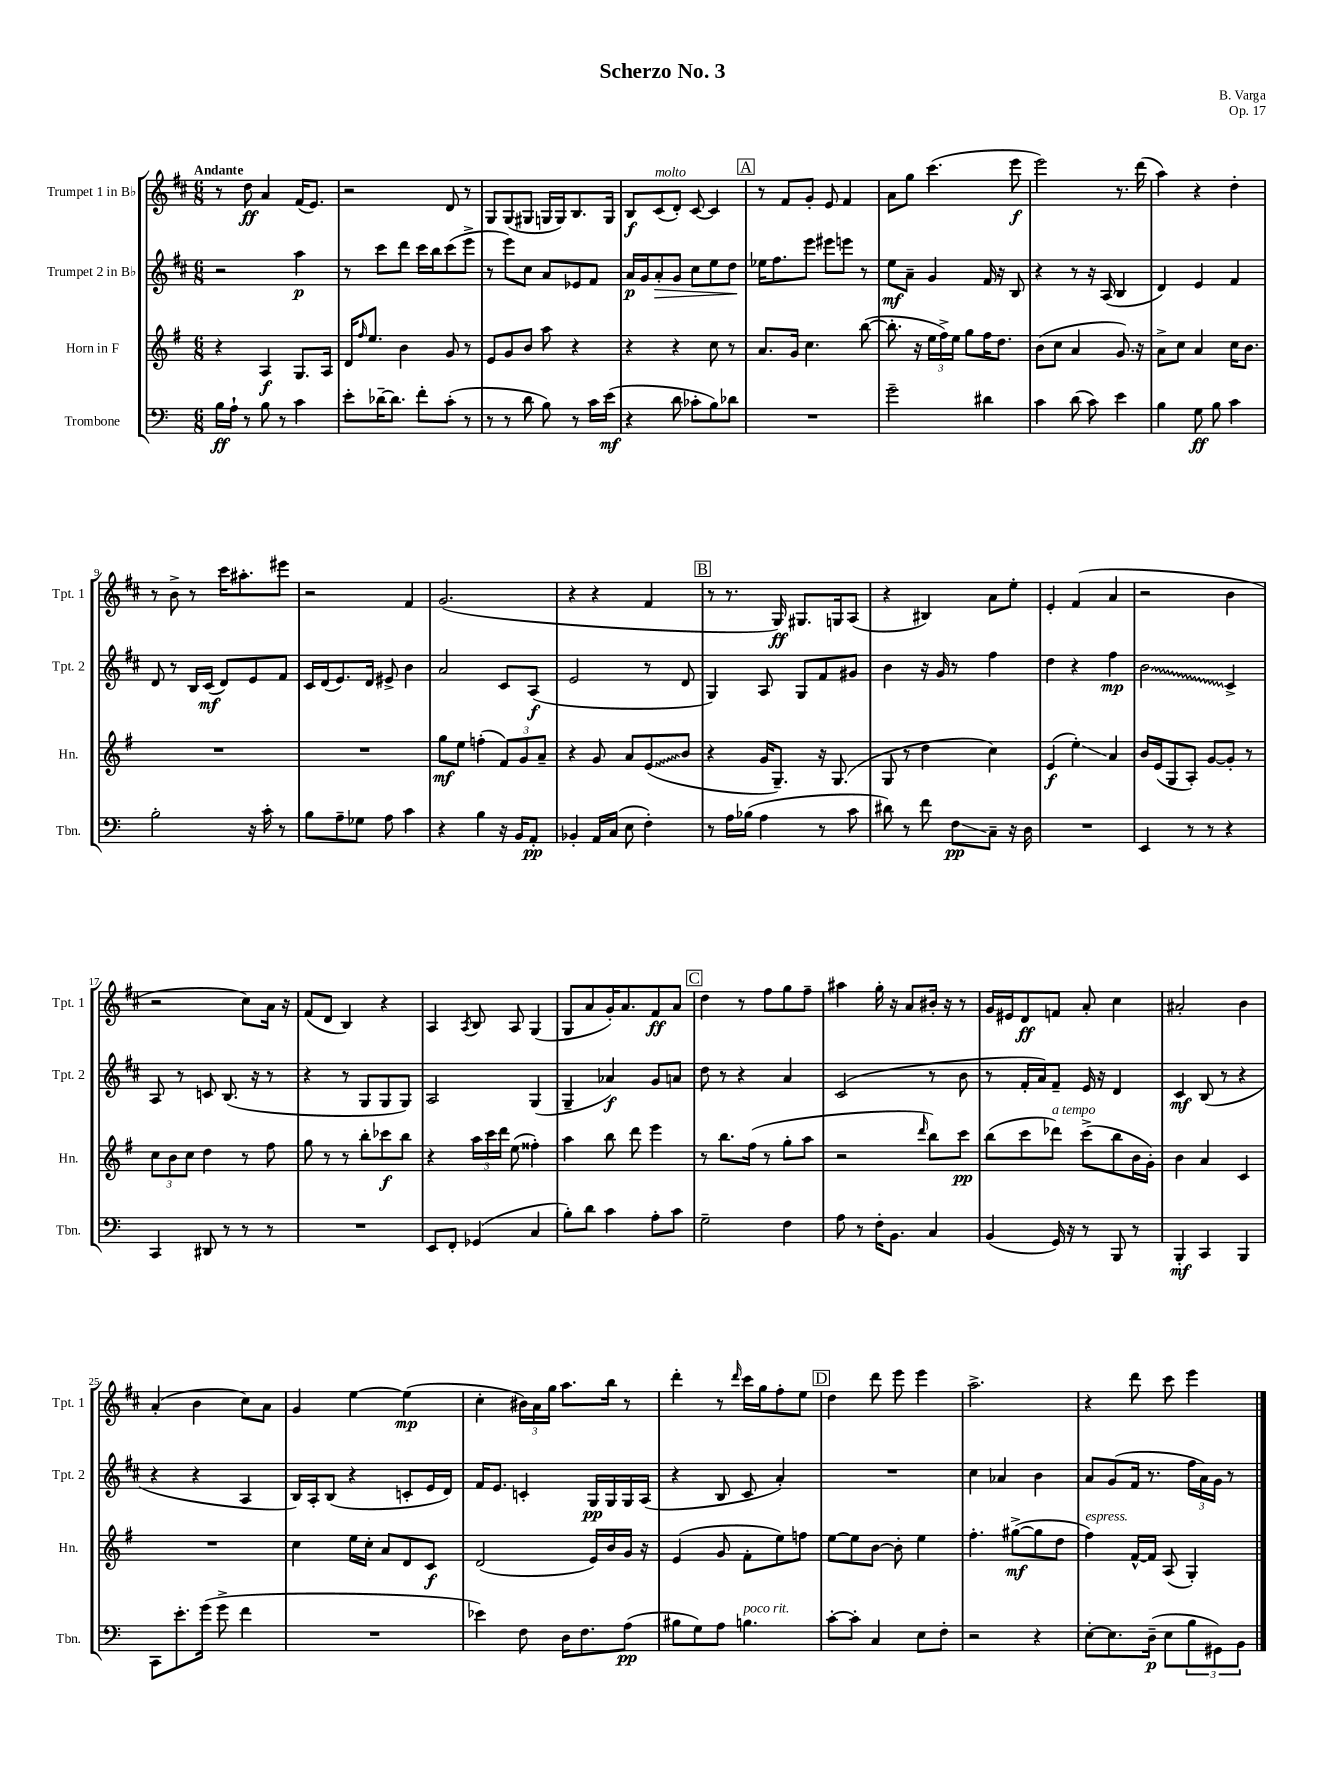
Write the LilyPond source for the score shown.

\header { title = "Scherzo No. 3" composer = "B. Varga" opus = "Op. 17" }
<<
\new StaffGroup <<
\new Staff = "s0" \with { instrumentName = "Trumpet 1 in Bb" shortInstrumentName = "Tpt. 1" } {
    \clef treble \key d \major \numericTimeSignature \time 6/8 \tempo "Andante"
    r8 d''8\ff a'4 fis'16( e'8.) |
    r2 d'8 r8 |
    g8 g8( gis8 g16 g16) b8. g16 |
    b8\f cis'8^\markup { \italic "molto" }( d'8-.) cis'8~ cis'4 |
    \mark \markup { \box "A" } r8 fis'8 g'8-. e'8 fis'4 |
    a'8 g''8 cis'''4.( e'''8\f |
    e'''2) r8. d'''16( |
    a''4) r4 d''4-. |
    r8 b'8-> r8 cis'''16 ais''8.-. eis'''8 |
    r2 fis'4 |
    g'2.( |
    r4 r4 fis'4 |
    \mark \markup { \box "B" } r8 r8. g16\ff) gis8. g16 a8( |
    r4 bis4) a'8 e''8-. |
    e'4-. fis'4( a'4 |
    r2 b'4 |
    r2 cis''8) a'16 r16 |
    fis'8( d'8 b4) r4 |
    a4 \acciaccatura { a8 } b8 a8 g4( |
    g8 a'8 g'16-.) a'8. fis'8\ff a'8 |
    \mark \markup { \box "C" } d''4 r8 fis''8 g''8 fis''8-- |
    ais''4 g''16-. r16 a'8 bis'16-. r16 r8 |
    g'16 eis'16 d'8\ff f'8 a'8-. cis''4 |
    ais'2-. b'4 |
    a'4-.( b'4 cis''8) a'8 |
    g'4 e''4~ e''4\mp( |
    cis''4-. \tuplet 3/2 { bis'16) a'16 g''16 } a''8. b''16 r8 |
    d'''4-. r8 \grace { d'''16 } cis'''16 g''16 fis''8-. e''8 |
    \mark \markup { \box "D" } d''4 d'''8 e'''8 e'''4 |
    a''2.-> |
    r4 d'''8 cis'''8 e'''4 \bar "|." |
}
\new Staff = "s1" \with { instrumentName = "Trumpet 2 in Bb" shortInstrumentName = "Tpt. 2" } {
    \clef treble \key d \major \numericTimeSignature \time 6/8
    r2 a''4\p |
    r8 cis'''8 d'''8 cis'''16 b''16 cis'''8( e'''8-> |
    r8 e'''8) cis''8 a'8 ees'8 fis'8 |
    a'16\p g'16 a'8-.\> g'8 cis''8 e''8 d''8\! |
    \mark \markup { \box "A" } ees''16 fis''8. e'''8 eis'''8 e'''8 r8 |
    e''8\mf a'8-- g'4 fis'16 r16 b8 |
    r4 r8 r16 a16( b4 |
    d'4) e'4 fis'4 |
    d'8 r8 b16 cis'16\mf( d'8) e'8 fis'8 |
    cis'16 d'16( e'8.) d'16 eis'8-> b'4 |
    a'2 cis'8 a8\f( |
    e'2 r8 d'8 |
    \mark \markup { \box "B" } g4) a8 g8 fis'8 gis'8 |
    b'4 r16 g'16 r8 fis''4 |
    d''4 r4 fis''4\mp |
    \once \override Glissando.style = #'zigzag b'2\glissando cis'4-> |
    a8 r8 c'8 b8.( r16 r8 |
    r4 r8 g8 g8 g8) |
    a2 g4( |
    g4-- aes'4\f) g'8 a'8 |
    \mark \markup { \box "C" } d''8 r8 r4 a'4 |
    cis'2( r8 b'8 |
    r8 fis'16-. a'16) fis'8-- e'16 r16 d'4 |
    cis'4\mf b8( r8 r4 |
    r4 r4 a4 |
    b16) a16-. b8( r4 c'8-. e'16 d'16) |
    fis'16 e'8. c'4-. g16\pp g16 g16 a16( |
    r4 b8 cis'8 a'4-.) |
    \mark \markup { \box "D" } R2. |
    cis''4 aes'4 b'4 |
    a'8 g'8( fis'16 r8. \tuplet 3/2 { fis''16 a'16) g'16 } r8 \bar "|." |
}
\new Staff = "s2" \with { instrumentName = "Horn in F" shortInstrumentName = "Hn." } {
    \clef treble \key g \major \numericTimeSignature \time 6/8
    r4 a4\f g8. a16 |
    d'16 \grace { fis''16 } e''8. b'4 g'8 r8 |
    e'8 g'8 b'8 a''8 r4 |
    r4 r4 c''8 r8 |
    \mark \markup { \box "A" } a'8. g'16 c''4. b''8~( |
    b''8.-. r16 \tuplet 3/2 { e''16 fis''16->) e''16 } g''8 fis''16 d''8. |
    b'8( c''8 a'4 g'8.) r16 |
    a'8-> c''8 a'4 c''16 b'8. |
    R2. |
    R2. |
    g''8\mf e''8 f''4-.( \tuplet 3/2 { fis'8) g'8 a'8-- } |
    r4 g'8 a'8 \once \override Glissando.style = #'zigzag e'8\glissando( b'8 |
    \mark \markup { \box "B" } r4 g'16 g8.--) r16 g8.( |
    g8 r8 d''4 c''4) |
    e'4\f( e''4-.\glissando) a'4 |
    b'16 e'16( g8 a8-.) g'8~ g'8-. r8 |
    \tuplet 3/2 { c''8 b'8 c''8 } d''4 r8 fis''8 |
    g''8 r8 r8 b''8-. ces'''8\f b''8 |
    r4 \tuplet 3/2 { a''16 c'''16 d'''16 } e''8( fisis''4-.) |
    a''4 b''8 d'''8 e'''4 |
    \mark \markup { \box "C" } r8 b''8. fis''16( r8 g''8-. a''8 |
    r2 \grace { d'''16 } b''8) c'''8\pp |
    b''8( c'''8 des'''8^\markup { \italic "a tempo" }) c'''8->( b''8 b'16 g'16-.) |
    b'4 a'4 c'4 |
    R2. |
    c''4 e''16 c''16-. a'8 d'8 c'8\f |
    d'2( e'16) b'16 g'16 r16 |
    e'4( g'8 fis'8-. e''8) f''8 |
    \mark \markup { \box "D" } e''8~ e''8 b'8~ b'8-. e''4 |
    fis''4.-. gis''8~->\mf( gis''8 d''8 |
    fis''4^\markup { \italic "espress." }) fis'16~-^ fis'16 a8( g4-.) \bar "|." |
}
\new Staff = "s3" \with { instrumentName = "Trombone" shortInstrumentName = "Tbn." } {
    \clef bass \key c \major \numericTimeSignature \time 6/8
    b16\ff a16-! r8 b8 r8 c'4 |
    e'8-. des'16~-- des'8. f'8-. c'8-.( r8 |
    r8 r8 d'8 b8) r8 c'16 e'16\mf( |
    r4 d'8 ces'8-. b8) des'8 |
    \mark \markup { \box "A" } R2. |
    g'2-- dis'4 |
    c'4 d'8( c'8) e'4 |
    b4 g8\ff b8 c'4 |
    b2-. r16 c'16-. r8 |
    b8 a8-- ges8 a8 c'4 |
    r4 b4 r16 b,16 a,8-.\pp |
    bes,4-. a,16 c16( e8 f4-.) |
    \mark \markup { \box "B" } r8 a16 bes16( a4 r8 c'8 |
    dis'8) r8 f'8 f8\glissando\pp c8-- r16 d16 |
    R2. |
    e,4 r8 r8 r4 |
    c,4 dis,8 r8 r8 r8 |
    R2. |
    e,8 f,8-. ges,4( c4 |
    b8-.) d'8 c'4 a8-. c'8 |
    \mark \markup { \box "C" } g2-- f4 |
    a8 r8 f16-. b,8. c4 |
    b,4( g,16) r16 r8 b,,8 r8 |
    b,,4-.\mf c,4 b,,4 |
    c,8 e'8.-. g'16( g'8-> f'4 |
    R2. |
    ees'4) f8 d16 f8. a8\pp( |
    bis8 g8) a8 b4.^\markup { \italic "poco rit." } |
    \mark \markup { \box "D" } c'8~-. c'8-. c4 e8 f8-. |
    r2 r4 |
    e8~-. e8. d16--\p( e8 \tuplet 3/2 { b8 gis,8) b,8 } \bar "|." |
}
>>
>>
